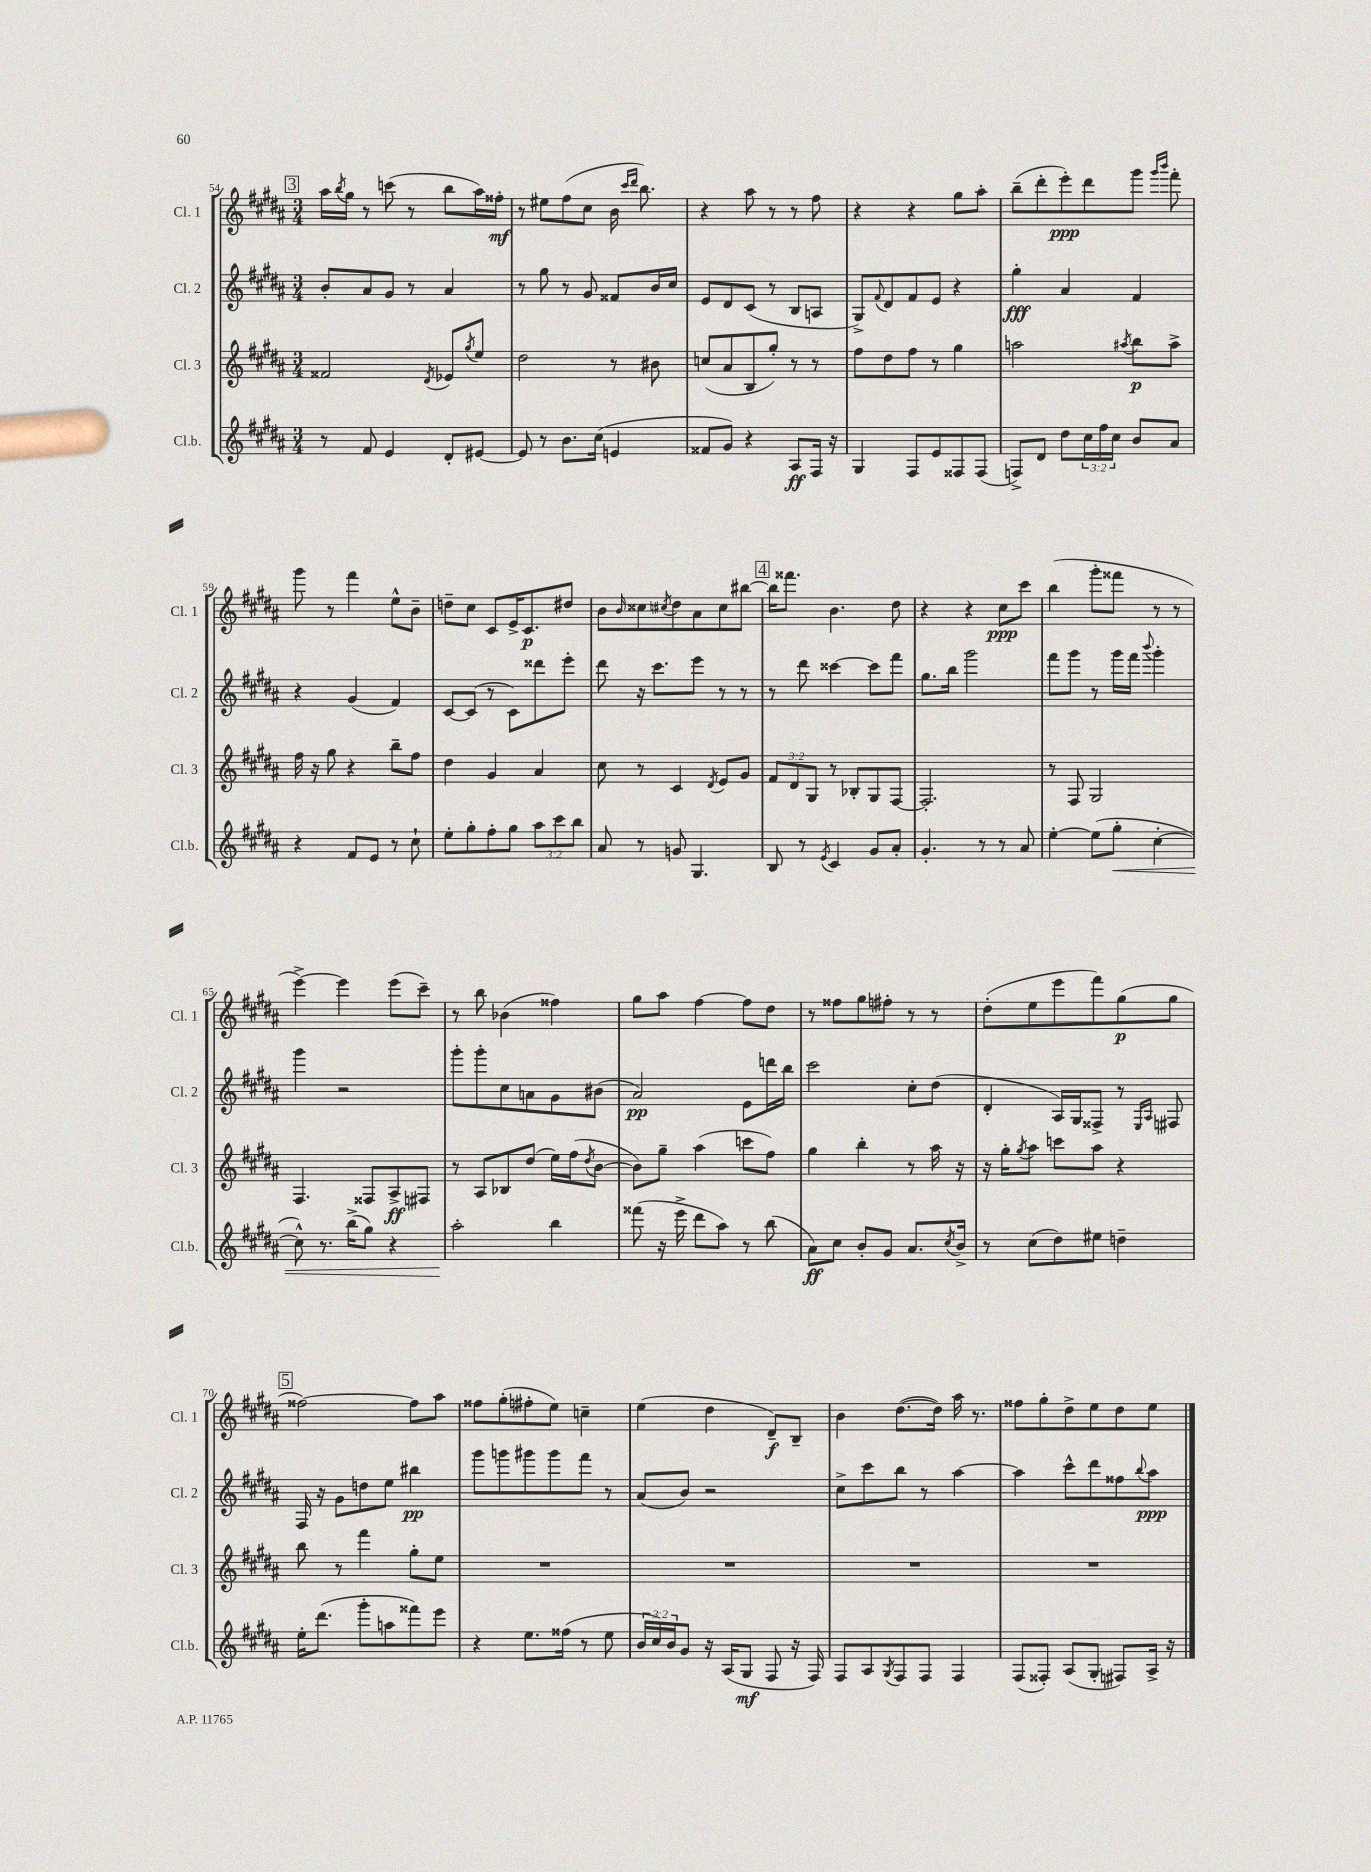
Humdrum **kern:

**kern	**kern	**kern	**kern
*staff4	*staff3	*staff2	*staff1
*clefG2	*clefG2	*clefG2	*clefG2
*k[f#c#g#d#a#]	*k[f#c#g#d#a#]	*k[f#c#g#d#a#]	*k[f#c#g#d#a#]
*M3/4	*M3/4	*M3/4	*M3/4
8r	2f##	8b'	16aa#
.	.	.	8qbb
.	.	.	16gg#
8f#	.	8a#	8r
4e	.	8g#	(8ccc
.	.	8r	8r
.	8qd#	.	.
8d#'	8e-	4a#	8bb
.	8qgg#	.	.
[8e#	8ee	.	16aa#)
.	.	.	16ff##'
=	=	=	=
8e#]	2dd#	8r	8r
8r	.	8gg#	8ee#
8.b	.	8r	(8ff#
.	.	8g#	8cc#
(16cc#	.	.	.
4e	8r	8f##	16b
.	.	.	16qqccc#
.	.	.	16qqddd#
.	.	.	8.bb)
.	8b#	16b	.
.	.	16cc#	.
=	=	=	=
8f##	(8cc	8e	4r
8g#)	8a#	8d#	.
4r	8B	(8c#	8aa#
.	8gg#')	8r	8r
8A#	8r	8B	8r
16F#	8r	8A	8ff#
16r	.	.	.
=	=	=	=
4G#	8ff#	8G#^)	4r
.	.	8qqf#	.
.	8dd#	8d#	.
8F#	8ff#	8f#	4r
8e	8r	8e	.
8F##	4gg#	4r	8gg#
(8F##	.	.	8aa#'
=	=	=	=
8F^)	2aa	4gg#'	(8bb~
8d#	.	.	8ddd#'
8dd#	.	4a#	8eee')
24cc#	.	.	8ddd#
24ff#	.	.	.
24cc#	.	.	.
.	8qaa#	.	.
8b	8bb	4f#	8ggg#
.	.	.	16qqggg#
.	.	.	16qqbbb
8a#	8aa#^	.	8fff#'
=	=	=	=
4r	16ff#	4r	8ggg#
.	16r	.	.
.	8gg#	.	8r
8f#	4r	(4g#	4fff#
8e	.	.	.
8r	8bb~	4f#)	8ee^^
8cc#`	8ff#	.	8b~
=	=	=	=
8ee'	4dd#	[8c#	8dd~
8gg#'	.	(8c#]	8cc#
8ff#'	4g#	8r	8c#
8gg#	.	8c#)	16e^
.	.	.	8.c#
12aa#	4a#	8ddd##	.
12ccc#	.	.	.
.	.	8eee'	8dd#
12bb	.	.	.
=	=	=	=
8a#	8cc#	8ddd#	8b
.	.	.	16qqb
8r	8r	16r	8cc##
.	.	8.ccc#	.
.	.	.	8qcc#
8g	4c#	.	8dd#
4.G#	.	8eee	8a#
.	8qd#	.	.
.	8e	8r	8cc#
.	8g#	8r	[8bb#
=	=	=	=
8B	12f#	8r	16bb#]
.	.	.	8.fff##
.	12d#	.	.
8r	.	8ddd#	.
.	12G#	.	.
8qe	.	.	.
4c#	8r	[4ccc##	4.b
.	8B-'	.	.
8g#	8G#	8ccc##]	.
8a#'	[8F#	8fff#	8dd#
=	=	=	=
4.g#'	2.F#']	8.gg#	4r
.	.	16bb	.
.	.	2ggg#	4r
8r	.	.	.
8r	.	.	8cc#
8a#	.	.	8ccc#
=	=	=	=
[4ee'	8r	8fff#	(4bb
.	8F#	8ggg#	.
(8ee]	2G#	8r	8ggg#'
8gg#'	.	16ggg#	8fff##
.	.	16fff#	.
.	.	8qqbbb	.
[4cc#'	.	4ggg#'	8r
.	.	.	8r
=	=	=	=
8cc#^^])	4.F#	4ggg#	[4eee^)
8.r	.	.	.
.	.	2r	4eee]
(16bb^	.	.	.
8gg#)	8F##	.	.
4r	8A#^	.	(8eee
.	8F#	.	8ccc#~)
=	=	=	=
2aa#'	8r	8ggg#'	8r
.	8A#	8ggg#'	8bb
.	8B-	8cc#	(4b-
.	(8dd#	8a	.
4bb	16ee)	8g#	4ff##)
.	(16ff#	.	.
.	8qdd#	.	.
.	[8b	(8b#	.
=	=	=	=
(8fff##	8b])	2a#)	8gg#
16r	8gg#~	.	8aa#
16eee^	.	.	.
8ddd#	(4aa#	.	[4ff#
8aa#)	.	.	.
8r	8ccc	8e	8ff#]
(8bb	8ff#)	16ddd	8dd#
.	.	16bb	.
=	=	=	=
8a#)	4gg#	2ccc#	8r
8cc#	.	.	8ff##
8b'	4bb'	.	8gg#
8g#	.	.	8ff#'
8.a#	8r	8cc#'	8r
.	16aa#	(8dd#	8r
8qcc#	.	.	.
16b^	16r	.	.
=	=	=	=
8r	16r	4d#'	(8dd#'
.	16gg#'	.	.
.	8qgg#	.	.
(8cc#	8aa#	.	8ee
8dd#)	8ccc	16A#)	8eee
.	.	16G#	.
8ee#	8aa#	8F##^	8fff#)
4dd~	4r	8r	(8gg#
.	.	16qqE	.
.	.	16qqA#	.
.	.	8F#	8gg#
=	=	=	=
16ee'	8bb	16F#	[2ff##)
(8.ddd#	.	16r	.
.	8r	8g#	.
8ggg#'	4fff#	8dd	.
8aa	.	8ee	.
8fff##)	8gg#'	4bb#	8ff##]
8eee	8ee	.	8aa#
=	=	=	=
4r	2.r	8ggg#	8ff##
.	.	8ggg	(8gg#'
8.ee	.	8ggg#	8ff#'
.	.	8ggg#	8ee)
(16ff##	.	.	.
8r	.	8fff#	4cc~
8ee	.	8r	.
=	=	=	=
24b	2.r	(8a#	(4ee
24cc#)	.	.	.
24b	.	.	.
8g#	.	8b)	.
16r	.	2r	4dd#
(16A#	.	.	.
8G#	.	.	.
8F#	.	.	8d#~)
16r	.	.	8B~
16F#)	.	.	.
=	=	=	=
8F#	2.r	8cc#^	4b
8A#	.	8ccc#	.
8qG#	.	.	.
8F#	.	8bb	([8.dd#
8F#	.	8r	.
.	.	.	16dd#])
4F#	.	[4aa#	16aa#
.	.	.	8.r
=	=	=	=
(8F#	2.r	4aa#]	8ff##
8F##')	.	.	8gg#'
(8A#	.	8ccc#^^	8dd#^
8G#'	.	8ddd#	8ee
8F#)	.	8ff##	8dd#
.	.	8qqbb	.
16A#^	.	8aa#	8ee
16r	.	.	.
==	==	==	==
*-	*-	*-	*-
